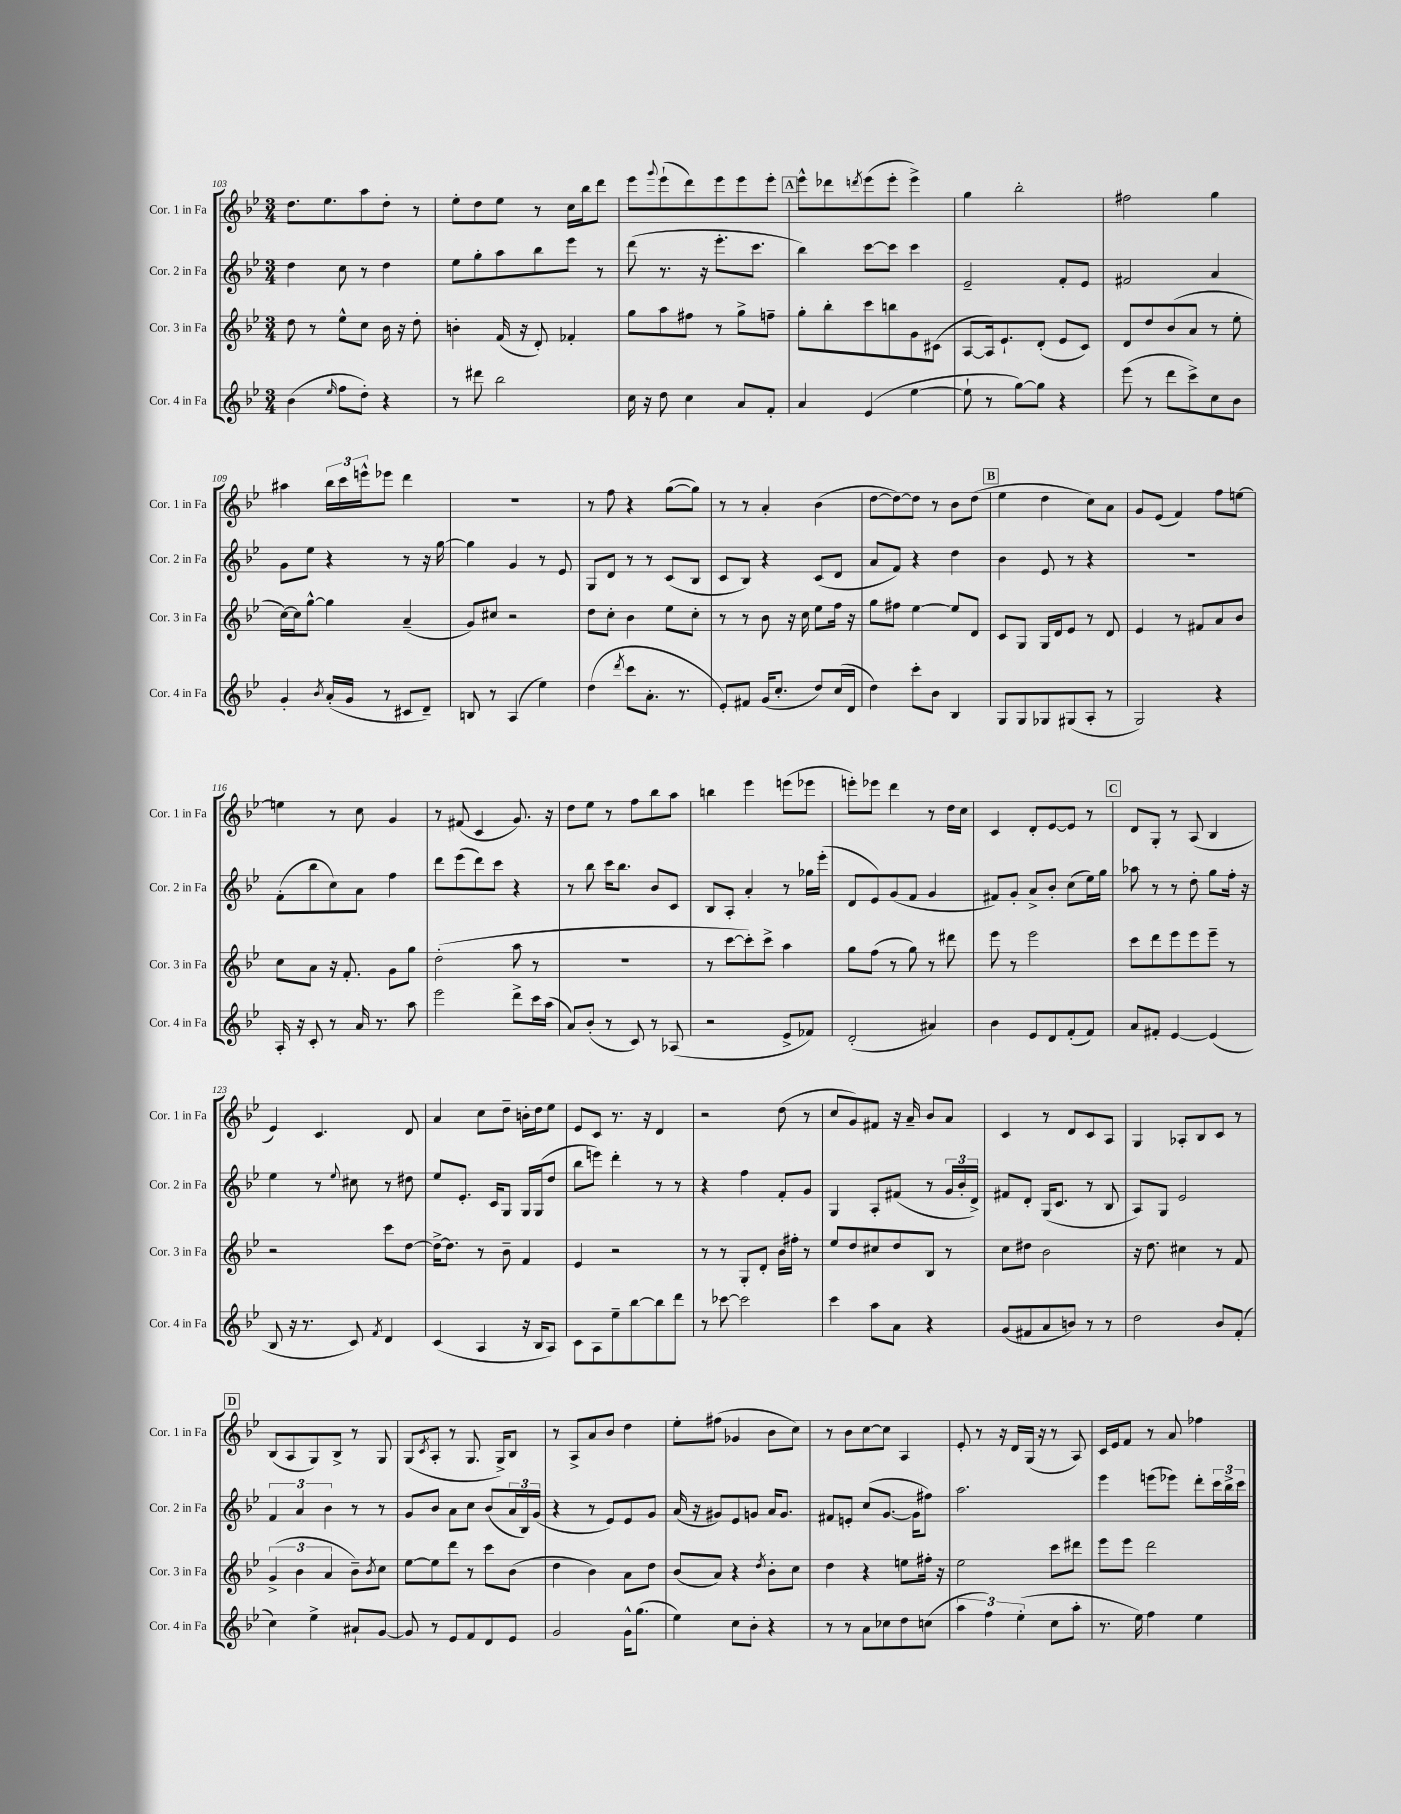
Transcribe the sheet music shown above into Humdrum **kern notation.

**kern	**kern	**kern	**kern
*part4	*part3	*part2	*part1
*staff4	*staff3	*staff2	*staff1
*I"Cor. 4 in Fa	*I"Cor. 3 in Fa	*I"Cor. 2 in Fa	*I"Cor. 1 in Fa
*I'Cor. 4 in Fa	*I'Cor. 3 in Fa	*I'Cor. 2 in Fa	*I'Cor. 1 in Fa
*clefG2	*clefG2	*clefG2	*clefG2
*k[b-e-]	*k[b-e-]	*k[b-e-]	*k[b-e-]
*M3/4	*M3/4	*M3/4	*M3/4
=103	=103	=103	=103
(4b-\	8dd\	4dd\	8.dd\L
.	8r	.	.
.	.	.	8.ee-\
16qqee-/	.	.	.
8ff\L	8ee-^^\L	8cc\	.
8dd'\J)	8cc\J	8r	8aa\
4r	16b-\	4dd\	8dd'\J
.	16r	.	.
.	8dd'\	.	8r
=104	=104	=104	=104
8r	4bn'\	8ee-\L	8ee-'\L
8ddd#X\	.	8gg'\	8dd\
2bb-\	(16f/	8aa\	8ee-\J
.	16r	.	.
.	8d'/)	8bb-\	8r
.	4f-X'/	8eee-\J	16cc\LL
.	.	.	16bb-\J
.	.	8r	8ddd\J
=105	=105	=105	=105
16cc\	8gg\L	(8ddd\	8eee-\L
16r	.	.	.
.	.	.	8qqggg/
8dd\	8aa\	8.r	(8eee-`\
4cc\	8ff#X\J	.	8ddd\)
.	.	16r	.
.	8r	8.eee-'\L	8eee-\
8a/L	8gg^\L	.	8eee-\
.	.	8.ccc\J	.
8f'/J	8ffn~\J	.	8eee-'\J
!!LO:REH:place=s1:t=A
=106	=106	=106	=106
4a/	8gg'\L	4bb-\)	8eee-^^\L
.	8bb-'\	.	8ddd-X\
.	.	.	8qdddn/
(4e-/	8ccc\	[8ccc\L	(8eee-\
.	8bbn\	8ccc\J]	8eee-'\J
[4ee-\	8g\	4ccc\	4eee-^\)
.	(8c#X\J	.	.
=107	=107	=107	=107
8ee-`\]	[8A/L	2e-~/	4gg\
8r	16A/k])	.	.
.	8.e-`/	.	.
[8gg\L)	.	.	2bb-'\
8gg\J]	(8d'/J	.	.
4r	8e-/L	8f'/L	.
.	8c/J)	8e-/J	.
=108	=108	=108	=108
(8eee-\	8d/L	2f#X/	2ff#X\
8r	8dd/	.	.
8ddd\L	(8b-/	.	.
8ccc^\)	8a/J	.	.
8cc\	8r	4a/	4gg\
8b-\J	8ee-'\	.	.
!!LO:LB:g=z
=109	=109	=109	=109
4g'/	[16cc\LL)	8g\L	4aa#X\
.	16cc\J]	.	.
.	[8gg^^\J	8ee-\J	.
8qb-/	.	.	.
(16a'/LL	4gg\]	4r	24bb-\LL
.	.	.	24ccc\
16g/JJ	.	.	.
.	.	.	24eeen^^\J
8r	.	.	8eee-X\J
8c#X/L	(4a~/	8r	4ddd\
8d~/J)	.	16r	.
.	.	[16gg\	.
=110	=110	=110	=110
8Bn/	8g/L)	4gg\]	2.r
8r	8cc#X/J	.	.
(4A/	2r	4g/	.
4ee-\)	.	8r	.
.	.	8e-/	.
=111	=111	=111	=111
(4dd\	8dd\L	8G/L	8r
.	8cc'\J	8d/J	8ff\
8qddd/	.	.	.
8ccc\L	4b-\	8r	4r
8.a'\J	.	8r	.
.	8ee-\L	(8c/L	([8gg\L
8.r	.	.	.
.	8cc'\J	8B-/J	8gg\J])
=112	=112	=112	=112
8e-'/L)	8r	8c/L	8r
8f#X/J	8r	8B-/J)	8r
(16g/KL	8b-\	4r	4a'/
8.cc'/J	.	.	.
.	16r	.	.
.	16cc\	.	.
8dd/L)	8ee-\L	(8c/L	(4b-\
(16cc/L	16ff\Jk	8d/J	.
16d/JJ	16r	.	.
=113	=113	=113	=113
4dd\)	8gg\L	8a/L	[8dd\L
.	8ff#X\J	8f/J)	8dd\_)
8ccc'\L	[4ee-\	4r	8dd\J]
8b-\J	.	.	8r
4B-/	8ee-/L]	4dd\	8b-\L
.	8d/J	.	(8dd\J
!!LO:REH:place=s1:t=B
=114	=114	=114	=114
8G/L	8c/L	4b-\	4ee-\
8G/	8G/J	.	.
8G-X/	16G/LL	8e-/	4dd\
.	16d/J	.	.
(8G#X/	8e-/J	8r	.
8A'/J	8r	4r	8cc\L)
8r	8d/	.	8a\J
=115	=115	=115	=115
2G/)	4e-/	2.r	8g/L
.	.	.	(8e-/J
.	8r	.	4f/)
.	8f#X/L	.	.
4r	8a/	.	8ff\L
.	8b-/J	.	[8een\J
!!LO:LB:g=z
=116	=116	=116	=116
16A'/	8cc\L	(8f'\L	4een\]
16r	.	.	.
8c'/	8a\J	8bb-\	.
8r	16r	8cc\)	8r
.	8.f'/	.	.
16a/	.	8a\J	8cc\
8.r	.	.	.
.	8g\L	4ff\	4g/
8aa\	8gg\J	.	.
=117	=117	=117	=117
2eee-\	(2dd'\	8ddd\L	8r
.	.	(8eee-\	(8f#X/
.	.	8ddd\)	4c/
.	.	8ccc\J	.
8ddd^\L	8aa\	4r	8.g/)
16ccc\L	8r	.	.
(16aa\JJ	.	.	16r
=118	=118	=118	=118
8a/L)	2.r	8r	8dd\L
(8b-'/J	.	8bb-\	8ee-\J
8r	.	16ccc\KL	8r
.	.	8.bb-\J	.
8c/)	.	.	8ff\L
8r	.	8b-/L	8bb-\
(8A-X/	.	8c/J	8aa\J
=119	=119	=119	=119
2r	8r	8B-/L	4bbn\
.	[8ccc\L	8A'/J	.
.	8ccc'\])	4a'/	4eee-\
.	8ccc^\J	.	.
8e-^/L	4aa\	8r	(8eeen\L
8f-X/J)	.	16gg-X\LL	8eee-X\J
.	.	(16eee-'\JJ	.
=120	=120	=120	=120
(2d'/	8gg\L	8d/L	8eeen'\L)
.	(8ff\J	8e-/)	8eee-X\J
.	8r	(8g/	4ddd\
.	8gg\)	8f/J	.
4a#X/)	8r	4g/	8r
.	8ddd#X\	.	16dd\LL
.	.	.	16cc\JJ
=121	=121	=121	=121
4b-\	8eee-\	8f#X/L)	4c/
.	8r	8g'/J	.
8e-/L	2eee-\	8a^/L	8d'/L
8d/	.	8b-'/J	[8e-/
(8f'/	.	(8cc\L	8e-/J]
8f/J)	.	16ee-\L)	8r
.	.	16gg\JJ	.
!!LO:REH:place=s1:t=C
=122	=122	=122	=122
8a/L	8ccc\L	8aa-X\	8d/L
8f#X'/J	8ddd\	8r	8G'/J
[4e-/	8eee-\	8r	8r
.	8eee-\	8dd'\	(8A/
(4e-/]	8eee-~\J	8gg\L	4B-/
.	8r	16ff'\Jk	.
.	.	16r	.
!!LO:LB:g=z
=123	=123	=123	=123
8B-/	2r	4ee-\	4e-/)
16r	.	.	.
8.r	.	.	.
.	.	8r	4.c/
.	.	8qqee-/	.
8c/)	.	8cc#X\	.
8qf/	.	.	.
4d/	8ccc\L	8r	.
.	[8dd\J	8dd#X\	8d/
=124	=124	=124	=124
(4c/	16dd^\KL_	8ee-/L	4a/
.	8.dd\J]	.	.
.	.	8.e-'/J	.
4A/	8r	.	8cc\L
.	.	16c/KL	.
.	8b-~\	8G/J	8dd~\J
16r	4f/	16G/LL	16bn'\LL
16B-/KL	.	(16G/J	16dd\J
8A/J)	.	8dd/J	8ee-\J
=125	=125	=125	=125
8c\L	4e-/	8bb-\L	8e-/L
8A\	.	8eeen\J)	8c/J
8ee-~\	2r	4ddd'\	8.r
[8bb-\	.	.	.
.	.	.	16r
8bb-\]	.	8r	4d/
8ddd\J	.	8r	.
=126	=126	=126	=126
8r	8r	4r	2r
[8ccc-X\	8r	.	.
2ccc-\]	8G'/L	4ff\	.
.	8d'/J	.	.
.	16b-\LL	8f'/L	(8dd\
.	16ff#X'\JJ	.	.
.	8r	8g/J	8r
=127	=127	=127	=127
4ccc\	8ee-/L	4G/	8cc/L
.	8dd/	.	8g/)
8aa\L	8cc#X/	8A'/L	8f#X/J
8a\J	8dd/	(8f#X/J	16r
.	.	.	16a~/
4r	8B-/J	8r	8b-/L
.	8r	24g/LL	8a/J
.	.	24b-'/	.
.	.	24d^/JJ)	.
=128	=128	=128	=128
(8g/L	8cc\L	8f#X/L	4c/
8f#X/	8dd#X\J	8d'/J	.
8a/	2b-\	(16G/KL	8r
.	.	8.c/J	.
8bn/J)	.	.	8d/L
8r	.	8r	8c/
8r	.	8B-/	8A/J
=129	=129	=129	=129
2dd\	16r	8A/L)	4G/
.	8.dd\	.	.
.	.	8G/J	.
.	4cc#X\	2e-/	8A-X'/L
.	.	.	8B-/
8b-/L	8r	.	8c/J
(8f'/J	8f/	.	8r
!!LO:LB:g=z
!!LO:REH:place=s1:t=D
=130	=130	=130	=130
4cc\)	(6g^/	6f/	(8B-/L
.	.	.	8A/
.	6b-\	6a/	.
4ee-^\	.	.	8G/)
.	6a/	6b-\	.
.	.	.	8B-^/J
8a#X`/L	8b-~\L)	8r	8r
.	8qb-/	.	.
[8g/J	8cc\J	8r	8G/
=131	=131	=131	=131
8g/]	[8ee-\L	8g/L	(8G/L
.	.	.	8qc/
8r	8ee-\]	8b-/J	8A'/J
8e-/L	8ddd\J	8a\L	8r
8f/	8r	8cc\J	8.G/
8d/	8ccc\L	(8b-/L	.
.	.	.	16G^/KL)
8e-/J	(8b-\J	24a/L	8B-/J
.	.	24B-/)	.
.	.	(24g/JJ	.
=132	=132	=132	=132
2g/	4dd\	4r	8r
.	.	.	8A^/L
.	4b-\)	8r	8a/
.	.	8e-/L)	8b-/J
16g^^\KL	8a\L	8e-/	4dd\
(8.gg\J	.	.	.
.	8dd\J	8g/J	.
=133	=133	=133	=133
4ee-\)	(8b-/L	(16a/	8ee-'\L
.	.	16r	.
.	8a/J)	8g#X/L)	(8ff#X\J
8cc\L	4r	8e-/	4g-X/
8b-'\J	.	8gn/J	.
.	8qdd/	.	.
4r	8b-'\L	16a/KL	8b-\L
.	.	8.g/J	.
.	8cc\J	.	8cc\J)
=134	=134	=134	=134
8r	4dd\	8f#X/L	8r
8r	.	8en'/J	8b-\L
8a\L	4r	(8cc/L	[8cc\
8cc-X\	.	[8.g/J	8cc\J]
8dd\	8een\L	.	4A/
.	.	16g\KL]	.
(8ccn\J	16ff#X'\Jk	8ff#X\J)	.
.	16r	.	.
=135	=135	=135	=135
6aa\	2ee-\	2.aa\	8e-'/
.	.	.	8r
6ff\)	.	.	.
.	.	.	16r
.	.	.	16d/LL
(6ee-'\	.	.	.
.	.	.	(16G/JJ
.	.	.	16r
8cc\L	8ccc\L	.	8r
8aa'\J	8ddd#X\J	.	8A/)
=136	=136	=136	=136
8.r	8eee-\L	4eee-\	16c/LL
.	.	.	16e-/J
.	8eee-\J	.	8f/J
16ee-\)	.	.	.
4ff\	2ddd\	(8eeen\L	8r
.	.	8eee-X\J)	8a/
4ee-\	.	8ddd'\L	4ff-X\
.	.	24ccc\L	.
.	.	24bb-^\	.
.	.	24ccc\JJ	.
==	==	==	==
*-	*-	*-	*-
